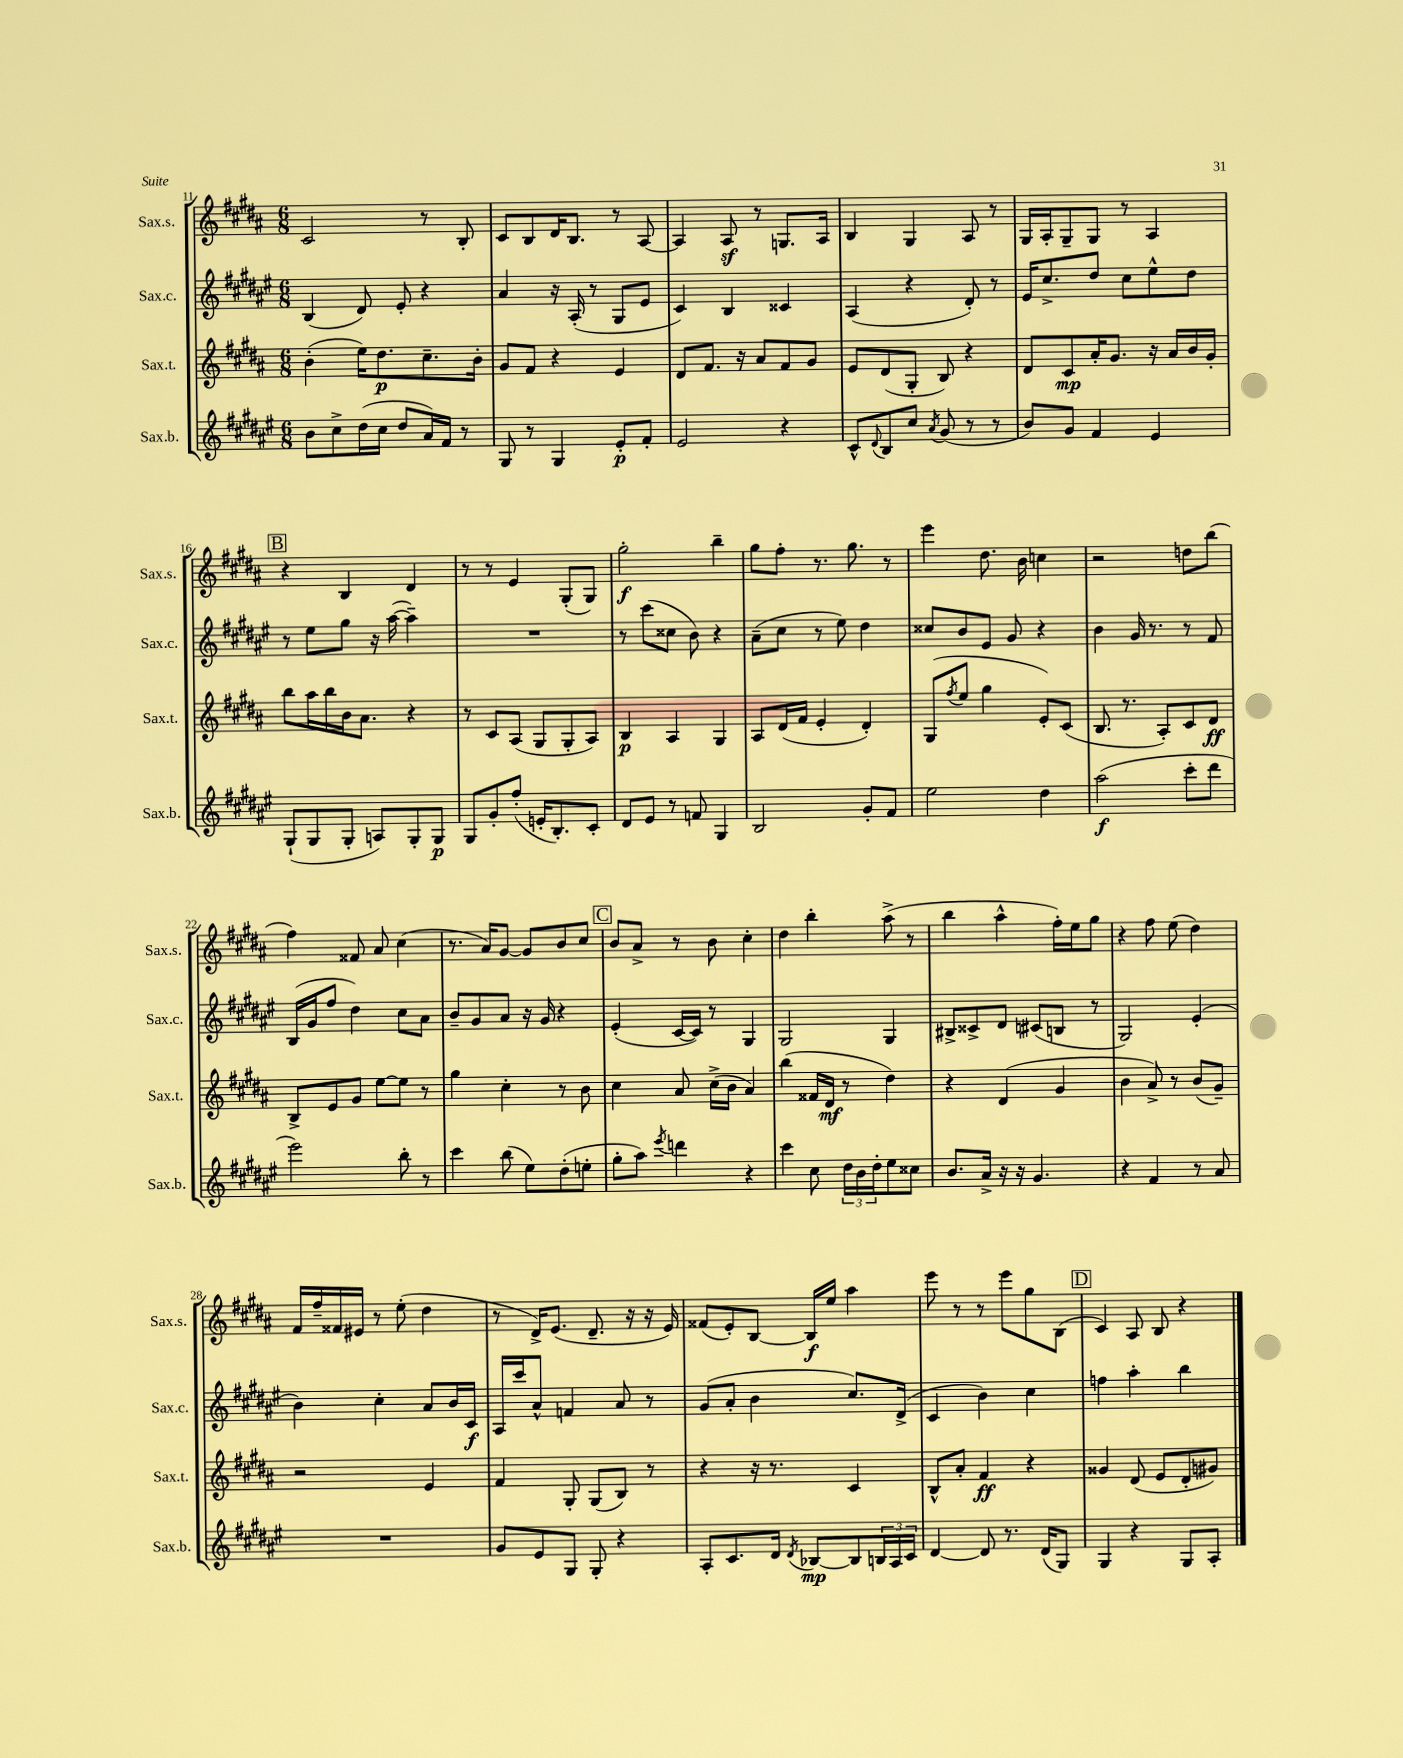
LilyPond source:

<<
\new StaffGroup <<
\new Staff = "s0" \with { instrumentName = "Sax.s." shortInstrumentName = "Sax.s." } {
    \clef treble \key b \major \numericTimeSignature \time 6/8
    cis'2 r8 b8-. |
    cis'8 b8 dis'16 b8. r8 ais8~ |
    ais4 ais8\sf r8 g8. ais16 |
    b4 gis4 ais8 r8 |
    gis16 ais16-. gis8-- gis8 r8 ais4 |
    \mark \markup { \box "B" } r4 b4 dis'4 |
    r8 r8 e'4 gis8-.( gis8) |
    gis''2-.\f b''4-- |
    gis''8 fis''8-. r8. gis''8. r8 |
    e'''4 dis''8. b'16 c''4 |
    r2 d''8 b''8( |
    fis''4) fisis'8 ais'8 cis''4( |
    r8. ais'16) gis'8~ gis'8 b'8 cis''8 |
    \mark \markup { \box "C" } b'8 ais'8-> r8 b'8 cis''4-. |
    dis''4 b''4-. ais''8->( r8 |
    b''4 ais''4-^ fis''16-.) e''16 gis''8 |
    r4 fis''8 e''8( dis''4) |
    fis'16 fis''16-- fisis'16 eis'16 r8 e''8-.( dis''4 |
    r8 dis'16->) e'8.( dis'8.-- r16 r16 e'16) |
    fisis'8( e'8-.) b8~ b16\f e''16 ais''4 |
    e'''8 r8 r8 e'''8 gis''8 b8( |
    \mark \markup { \box "D" } cis'4) ais8 b8 r4 \bar "|." |
}
\new Staff = "s1" \with { instrumentName = "Sax.c." shortInstrumentName = "Sax.c." } {
    \clef treble \key fis \major \numericTimeSignature \time 6/8
    b4( dis'8) eis'8-. r4 |
    ais'4 r16 ais16-.( r8 gis8 eis'8 |
    cis'4) b4 cisis'4 |
    ais4( r4 dis'8-.) r8 |
    eis'16 cis''8.-> dis''8 cis''8 eis''8-^ dis''8 |
    \mark \markup { \box "B" } r8 eis''8 gis''8 r16 ais''16~( ais''4--) |
    R2. |
    r8 cis'''8( cisis''8 b'8) r4 |
    ais'8--( cis''8 r8 eis''8) dis''4 |
    cisis''8 b'8 eis'8 gis'8 r4 |
    b'4 gis'16 r8. r8 fis'8 |
    b16( gis'16 fis''8 dis''4) cis''8 ais'8 |
    b'8-- gis'8 ais'8 r16 gis'16 r4 |
    \mark \markup { \box "C" } eis'4-.( cis'16~ cis'16) r8 gis4 |
    gis2 gis4 |
    bis8-> cisis'8-> dis'8 cis'8( b8 r8 |
    gis2) eis'4-.( |
    b'4) cis''4-. ais'8 b'16 cis'16\f |
    ais16 cis'''16 ais'8-^ f'4 ais'8 r8 |
    gis'8( ais'8-. b'4 cis''8.) dis'16->( |
    cis'4 b'4) cis''4 |
    \mark \markup { \box "D" } f''4 ais''4-. b''4 \bar "|." |
}
\new Staff = "s2" \with { instrumentName = "Sax.t." shortInstrumentName = "Sax.t." } {
    \clef treble \key b \major \numericTimeSignature \time 6/8
    b'4-.( e''16) dis''8.\p cis''8.-- b'16-. |
    gis'8 fis'8 r4 e'4 |
    dis'8 fis'8. r16 ais'8 fis'8 gis'8 |
    e'8 dis'8( gis8-. b8) r4 |
    dis'8 cis'8\mp ais'16-. gis'8. r16 ais'16 b'16 gis'16-. |
    \mark \markup { \box "B" } b''8 ais''16 b''16 b'16 ais'8. r4 |
    r8 cis'8 ais8( gis8 gis8-. ais8) |
    b4\p ais4 gis4 |
    ais8 dis'16( fis'16 e'4-. dis'4-.) |
    gis8( \acciaccatura { fis''8 } e''8 gis''4 e'8-.) cis'8( |
    b8. r8. ais8-.) cis'8 dis'8\ff |
    b8-> e'8 gis'8 e''8~ e''8 r8 |
    gis''4 cis''4-. r8 b'8 |
    \mark \markup { \box "C" } cis''4 ais'8 cis''16->( b'16 ais'4) |
    b''4( fisis'16 dis'16\mf r8 dis''4) |
    r4 dis'4( gis'4 |
    b'4 ais'8->) r8 b'8( gis'8--) |
    r2 e'4 |
    fis'4 gis8-. gis8( b8) r8 |
    r4 r16 r8. cis'4 |
    b8-^ ais'8-. fis'4\ff r4 |
    \mark \markup { \box "D" } gisis'4 dis'8( e'8 dis'8-. gis'8) \bar "|." |
}
\new Staff = "s3" \with { instrumentName = "Sax.b." shortInstrumentName = "Sax.b." } {
    \clef treble \key fis \major \numericTimeSignature \time 6/8
    b'8 cis''8-> dis''16( cis''16 dis''8 ais'16) fis'16 r8 |
    gis8 r8 gis4 eis'8-.\p fis'8-. |
    eis'2 r4 |
    cis'8-^ \appoggiatura { dis'8 } b8 cis''8 \acciaccatura { ais'8 } gis'8( r8 r8 |
    b'8) gis'8 fis'4 eis'4 |
    \mark \markup { \box "B" } gis8-!( gis8 gis8-. a8) gis8-. gis8\p |
    gis8 gis'8-. fis''8-.( e'16-. b8.-.) cis'8-. |
    dis'8 eis'8 r8 f'8 gis4 |
    b2 gis'8-. fis'8 |
    eis''2 dis''4 |
    ais''2\f( cis'''8-. dis'''8 |
    eis'''2) b''8-. r8 |
    cis'''4 b''8( eis''8) dis''8-.( e''8-. |
    \mark \markup { \box "C" } gis''8-. ais''8) \acciaccatura { eis'''8 } d'''4 r4 |
    cis'''4 cis''8 \tuplet 3/2 { dis''16 b'16 dis''16-. } eis''8 cisis''8 |
    b'8. ais'16-> r16 r16 gis'4. |
    r4 fis'4 r8 ais'8 |
    R2. |
    gis'8 eis'8 gis8 gis8-. r4 |
    ais8-. cis'8. dis'16 \acciaccatura { dis'8 } bes8~\mp bes8 \tuplet 3/2 { b16 ais16 cis'16 } |
    dis'4~ dis'8 r8. dis'16( gis8) |
    \mark \markup { \box "D" } gis4 r4 gis8 ais8-. \bar "|." |
}
>>
>>
\layout { \context { \Score currentBarNumber = #11 } }
